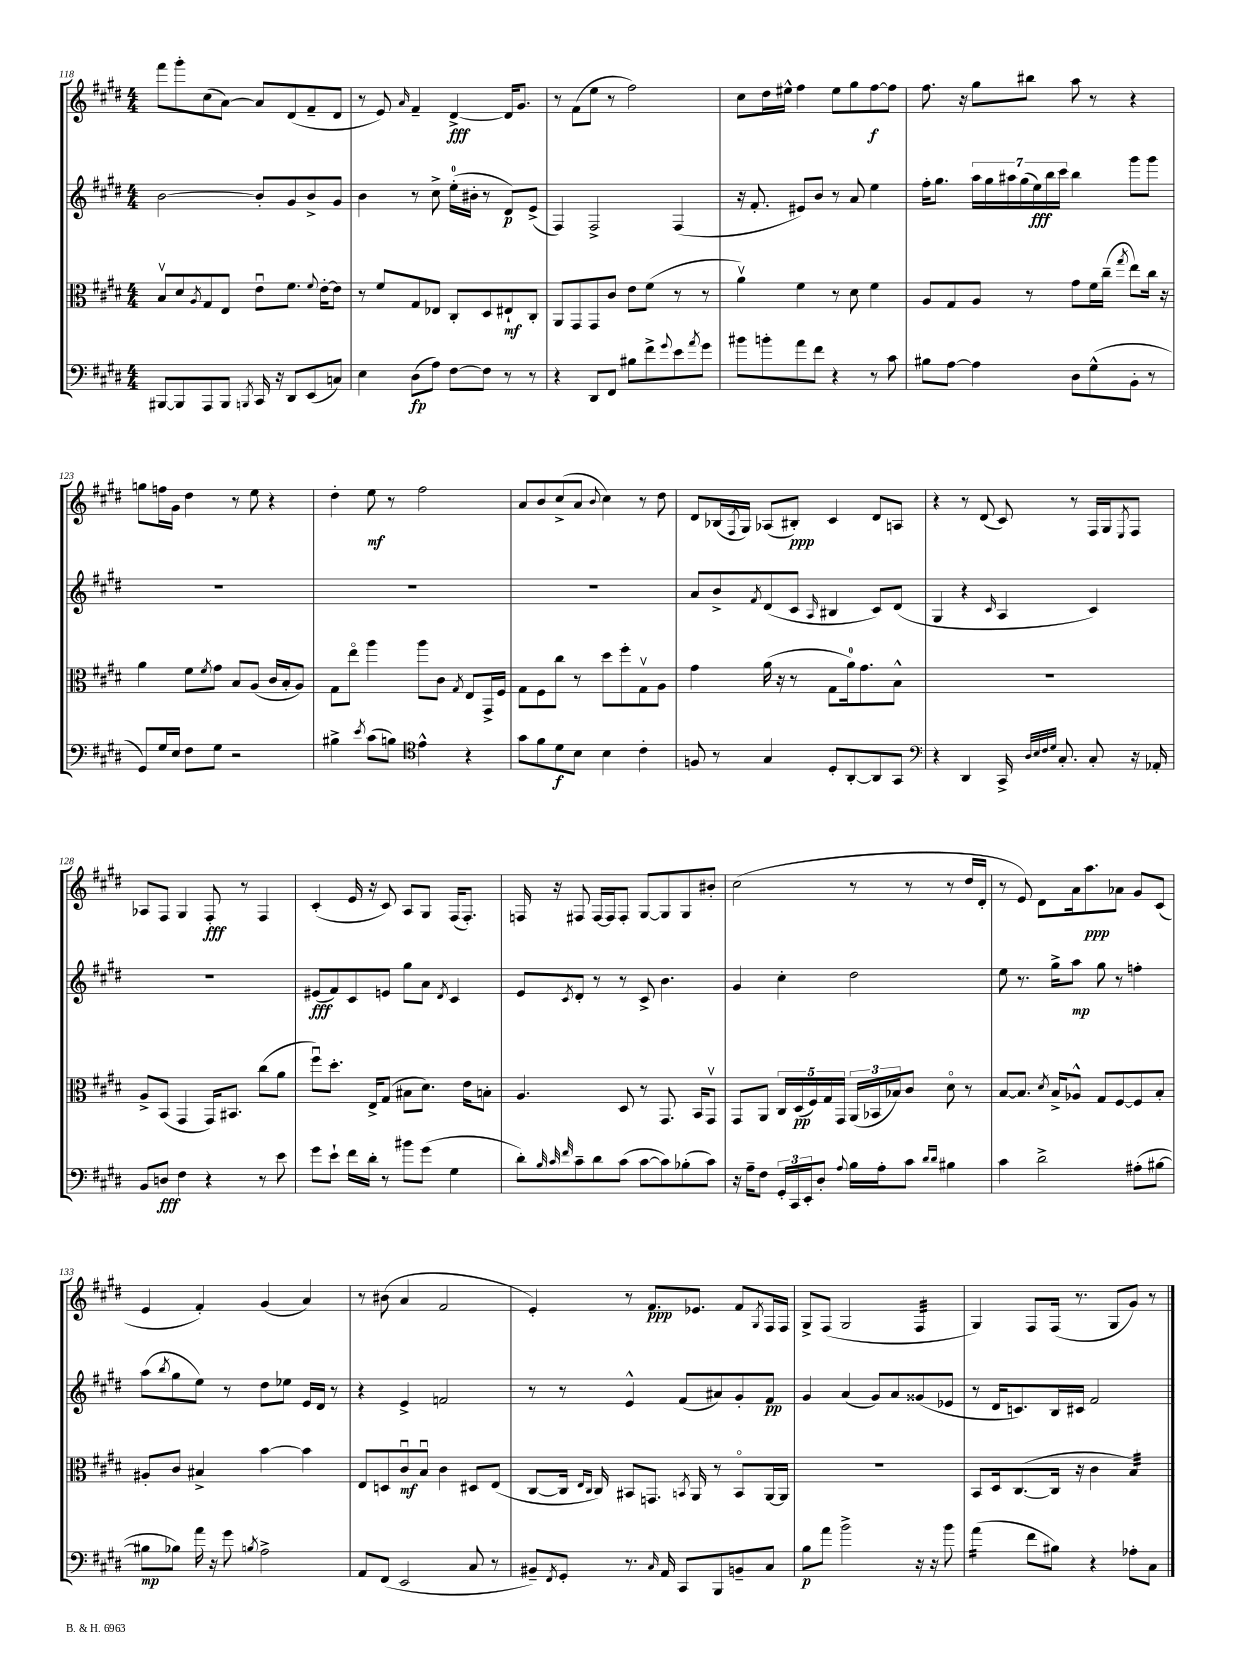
<<
\new StaffGroup <<
\new Staff = "s0" {
    \clef treble \key e \major \numericTimeSignature \time 4/4
    fis'''8 gis'''8-. cis''8( a'8~) a'8 dis'8( fis'8-- dis'8 |
    r8 e'8) \grace { a'16 } fis'4-- dis'4~->\fff dis'16 gis'8. |
    r8 fis'8( e''8 r8 fis''2) |
    cis''8 dis''16 eis''16-^ fis''4 eis''8 gis''8 fis''8~\f fis''8 |
    fis''8. r16 gis''8 bis''8 a''8 r8 r4 |
    g''8 f''16 gis'16 dis''4 r8 e''8 r4 |
    dis''4-. e''8\mf r8 fis''2 |
    a'8 b'8 cis''8->( a'8 \appoggiatura { b'8 } cis''4) r8 dis''8 |
    dis'8 bes16( \acciaccatura { fis8 } gis16) aes8( bis8-.\ppp) cis'4 dis'8 a8 |
    r4 r8 dis'8( cis'8) r8 fis16 gis16 \acciaccatura { e8 } fis8 |
    aes8 fis8 gis4 fis8-.\fff r8 fis4 |
    cis'4-.( e'16 r16 cis'8) a8 gis8 fis16( fis8.-.) |
    f16 r16 fis8 fis16~ fis16 fis8-. gis8~ gis8 gis8 bis'8-. |
    cis''2( r8 r8 r8 dis''16 dis'16-. |
    r8 e'8) dis'8 a'16 a''8.\ppp aes'8 gis'8 cis'8( |
    e'4 fis'4-.) gis'4( a'4) |
    r8 bis'8( a'4 fis'2 |
    e'4-.) r8 fis'8.\ppp ees'8. fis'8 \acciaccatura { gis8 } fis16 fis16 |
    gis8-> fis8( gis2 fis4:32 |
    gis4) fis8 fis16( r8. gis8 gis'8) r8 \bar "|." |
}
\new Staff = "s1" {
    \clef treble \key e \major \numericTimeSignature \time 4/4
    b'2~ b'8-. gis'8 b'8-> gis'8 |
    b'4 r8 cis''8-> e''16-0-.( bis'16-. r8 dis'8\p) e'8->( |
    fis4) fis2-> fis4( |
    r16 fis'8.-. eis'8) b'8 r8 a'8 e''4 |
    fis''16-. gis''8. \tuplet 7/4 { a''16 gis''16 ais''16 gis''16( e''16\fff) b''16 cis'''16 } b''4 gis'''8 gis'''8 |
    R1 |
    R1 |
    R1 |
    a'8 b'8-> \acciaccatura { fis'8 } dis'8( cis'8 \grace { a16 } bis4 cis'8) dis'8( |
    gis4 r4 \grace { cis'16 } a4 cis'4) |
    R1 |
    eis'8\fff( fis'8) cis'8 e'8 gis''8 a'8 \acciaccatura { dis'8 } cis'4 |
    e'8 \acciaccatura { cis'8 } dis'8-. r8 r8 cis'8-> b'4. |
    gis'4 cis''4-. dis''2 |
    e''8 r8. gis''16-> a''8\mp gis''8 r8 f''4-. |
    a''8( \acciaccatura { b''8 } gis''8 e''8) r8 dis''8 ees''8 e'16 dis'16 r8 |
    r4 e'4-> f'2 |
    r8 r8 e'4-^ fis'8( ais'8) gis'8-. fis'8\pp |
    gis'4 a'4( gis'8) a'8 gisis'8( ees'8 |
    r8 dis'16 c'8.) b16 cis'16 fis'2 \bar "|." |
}
\new Staff = "s2" {
    \clef alto \key e \major \numericTimeSignature \time 4/4
    b8\upbow dis'8 \acciaccatura { a8 } gis8 e8 e'8\downbow fis'8. \appoggiatura { fis'8 } e'16~-. e'8 |
    r8 fis'8 gis8 ees8 cis8-. dis8 eis8-!\mf cis8-. |
    a,8 gis,8 gis,8 cis'8 e'8 fis'8( r8 r8 |
    a'4\upbow) fis'4 r8 dis'8 fis'4 |
    a8 gis8 a8 r8 gis'8 fis'16 cis''16--( \acciaccatura { gis''8 } e''8) cis''16 r16 |
    a'4 fis'8 \acciaccatura { fis'8 } gis'8 b8 a8( cis'16 b16-. a8) |
    gis8 e''8\flageolet a''4 a''8 cis'8 \acciaccatura { gis8 } e8 gis,16-> fis16 |
    gis8 fis8 cis''8 r8 dis''8 fis''8-. gis8\upbow a8 |
    gis'4 a'16( r16 r8 gis8 a'16-0) gis'8. b8-^ |
    R1 |
    a8-> b,8( gis,4 gis,16) bis,8. cis''8( a'8 |
    fis''8\downbow) dis''8.-. e16-> gis8( bis8 dis'8.) e'16 b8-. |
    a4. dis8 r8 gis,8. b,16 gis,8\upbow |
    gis,8 a,8 \tuplet 5/4 { cis16 dis16\pp( fis16) gis16 gis,16 } \tuplet 3/2 { a,16( bes,16 bes16) } cis'8 dis'8\flageolet r8 |
    b8~ b8. \acciaccatura { dis'8 } b16-> aes8-^ gis8 fis8~ fis8 b8-. |
    ais8-. cis'8 bis4-> b'4~ b'4 |
    e8 d8 cis'8\downbow\mf b8\downbow cis'4 dis8 e8( |
    cis8~ cis16 \grace { e16 cis16 } cis16) bis,8 g,8. \acciaccatura { b,8 } a,16 r8 b,8\flageolet a,16~ a,16 |
    R1 |
    b,8 dis16 cis8.~( cis16 r16 cis'4 b4:32) \bar "|." |
}
\new Staff = "s3" {
    \clef bass \key e \major \numericTimeSignature \time 4/4
    bis,,8~ bis,,8 a,,8 bis,,8 \acciaccatura { b,,8 } cis,16 r16 dis,8 e,8( c8) |
    e4 dis8\fp( a8) fis8~ fis8 r8 r8 |
    r4 dis,8 fis,8 bis8 fis'8-> \appoggiatura { gis'8 } e'8 \acciaccatura { a'8 } gis'8 |
    bis'8 b'8-. a'8 fis'8 r4 r8 cis'8 |
    bis8 a8~ a4 dis8 gis8-^( b,8-. r8 |
    gis,8) gis16 e16 fis8 gis8 r2 |
    bis4-> \acciaccatura { e'8 } cis'8( b8) \clef tenor e'4-^ r4 |
    gis'8 fis'8 dis'8\f b8 b4 cis'4-. |
    f8 r8 gis4 dis8-. a,8~-. a,8 gis,8 |
    \clef bass r4 dis,4 cis,16-> \grace { dis32 e32 fis32 gis32 } cis8.-. cis8-. r16 aes,16-. |
    b,8 d8\fff fis4 r4 r8 e'8 |
    gis'8 e'8-! fis'16 dis'16-. r8 bis'8 gis'8( gis4 |
    dis'8-.) \grace { b32 cis'32 fis'32 } cis'8-- dis'8 cis'8( cis'8~ cis'8) bes8-.( cis'8) |
    r16 a16-- fis8 \tuplet 3/2 { gis,16-. cis,16 e,16-. } dis8-. \appoggiatura { a8 } b16 a16-. cis'8 \grace { dis'16 dis'16 } bis4 |
    cis'4 dis'2-> ais8-.( bis8~ |
    bis8\mp bes8) a'16 r16 gis'8 \acciaccatura { b8 } a2-> |
    a,8 fis,8( e,2 cis8 r8 |
    bis,8--) \acciaccatura { fis,8 } gis,8-. r8. \grace { cis16 } a,16 cis,8 b,,8 b,8-- cis8 |
    b8\p a'8 b'2-> r16 r16 b'8 |
    a'4:16( fis'8 bis8) r4 aes8-. cis8 \bar "|." |
}
>>
>>
\layout { \context { \Score currentBarNumber = #118 } }
